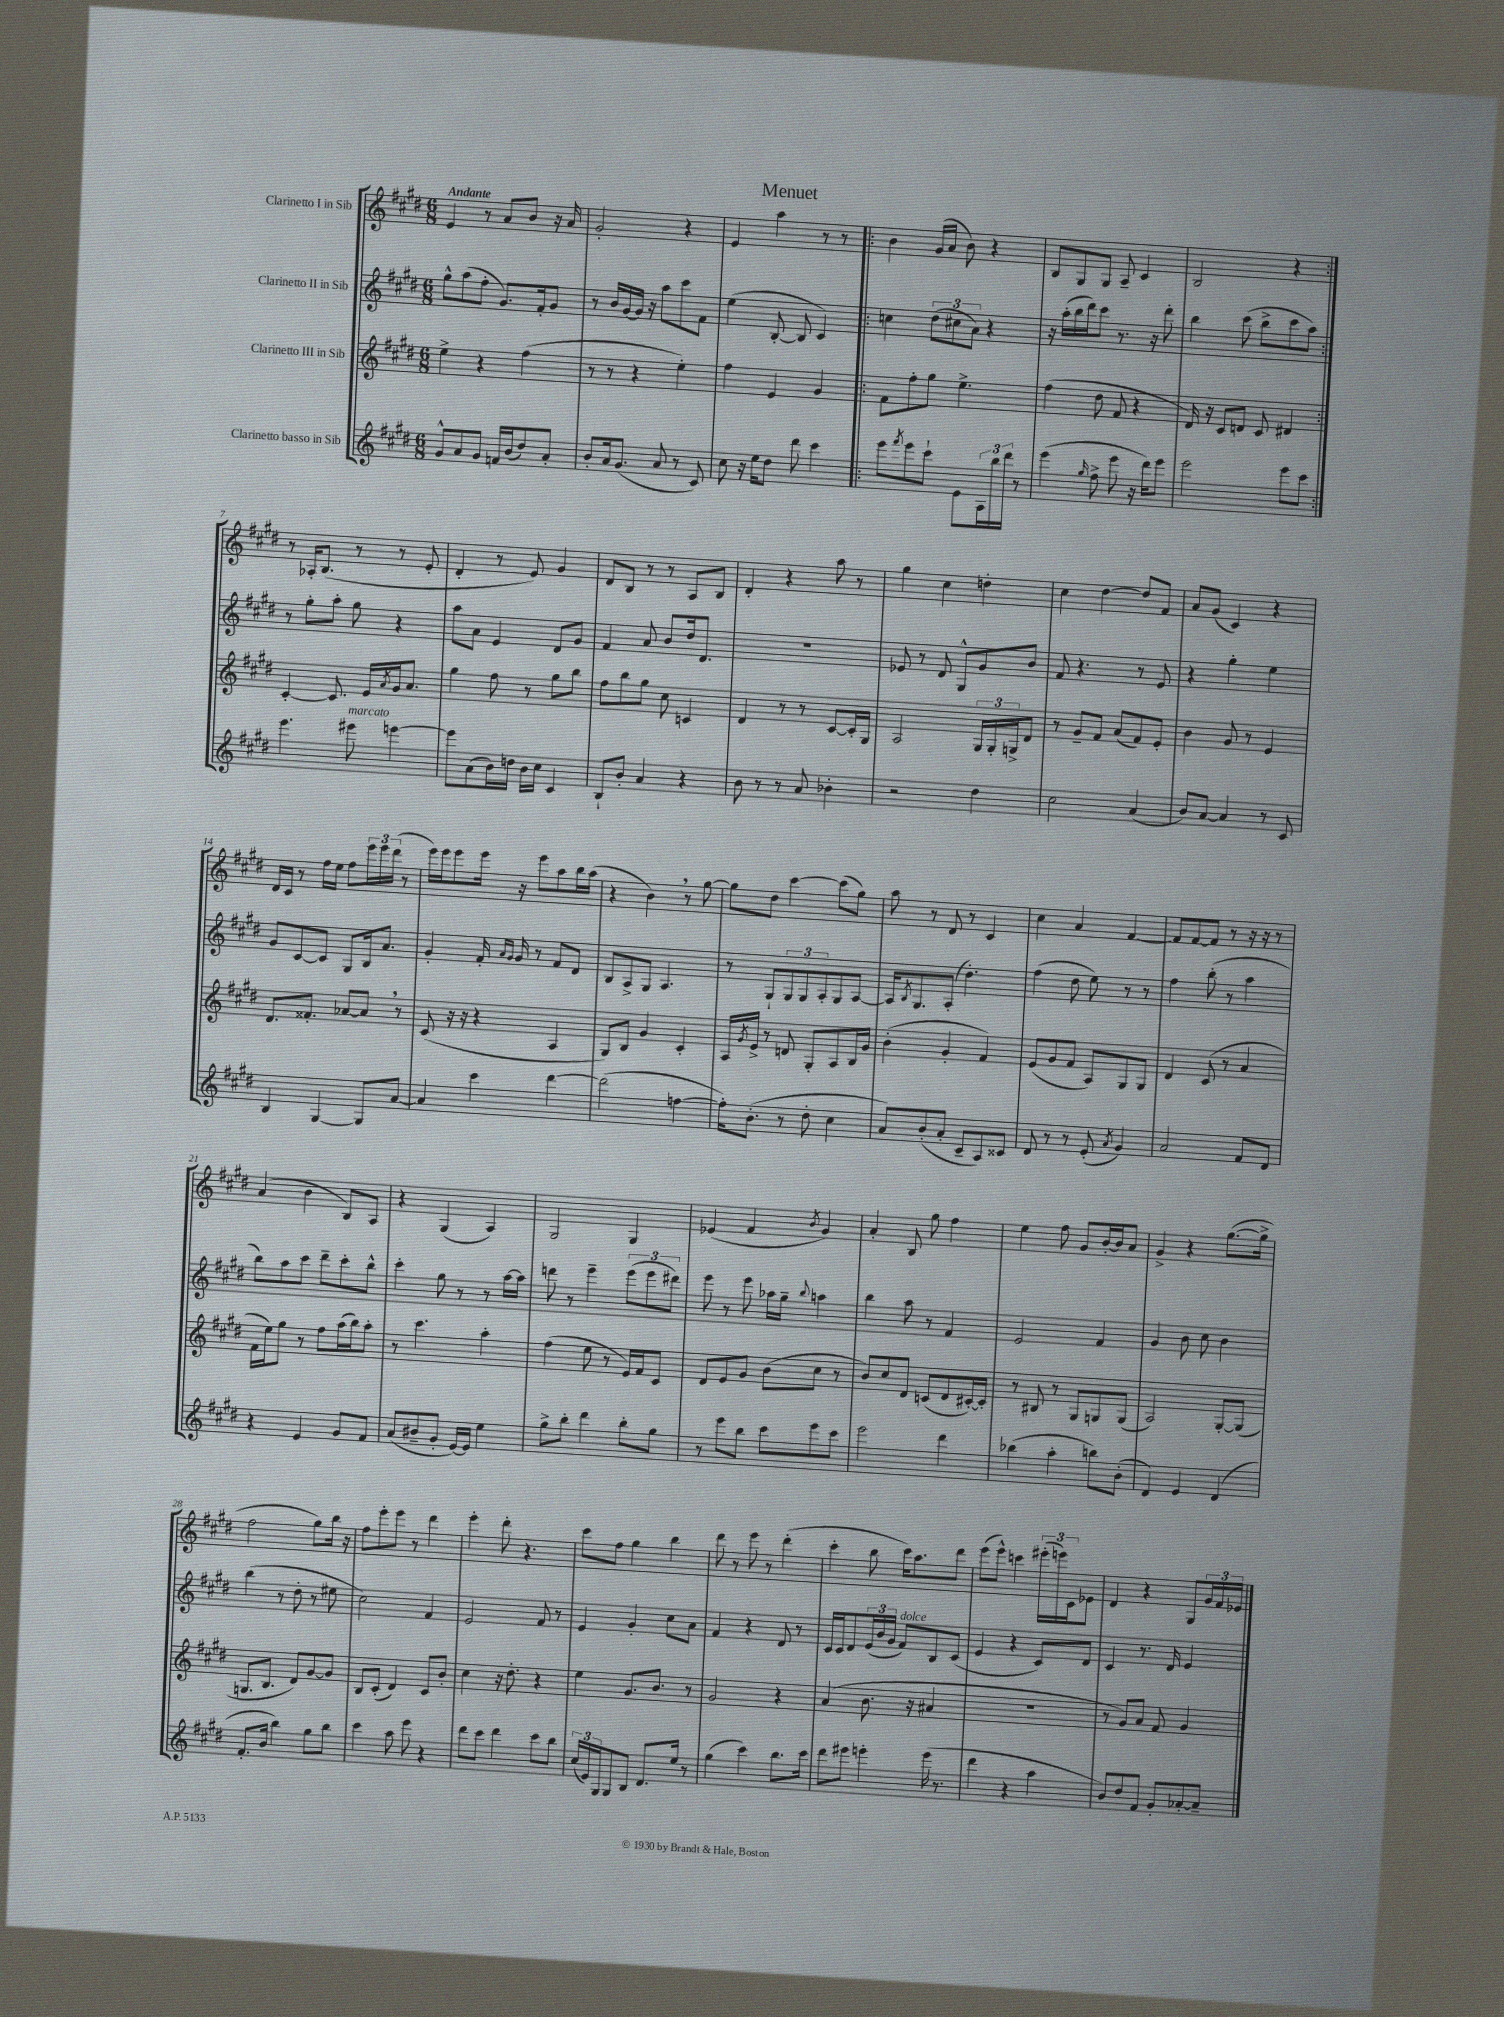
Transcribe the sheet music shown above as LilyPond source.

\header { title = "Menuet" }
<<
\new StaffGroup <<
\new Staff = "s0" \with { instrumentName = "Clarinetto I in Sib" } {
    \clef treble \key e \major \numericTimeSignature \time 6/8 \tempo "Andante"
    e'4 r8 a'8 b'8 r16 a'16 |
    gis'2-. r4 |
    e'4 a''4 r8 r8 |
    \repeat volta 2 { b'4 gis'16( a'16 b'8) r4 |
    b8 gis8 gis8 a8-- cis'4 |
    b2 r4 | }
    r8 aes16-. b8.( r8 r8 e'8-. |
    dis'4-. r8 e'8) gis'4 |
    dis'8 b8 r8 r8 a8 b8 |
    dis'4-. r4 a''8 r8 |
    gis''4 cis''4 d''4-. |
    cis''4 dis''4~ dis''8 fis'8 |
    a'8 gis'8( cis'4) r4 |
    dis'16 cis'16 r8 fis''16 e''16 fis''8 \tuplet 3/2 { e'''16 e'''16 dis'''16( } r8 |
    e'''16) e'''16 e'''8 e'''16 r16 e'''8 a''8 b''16 a''16( |
    r4 b'4) \breathe r8 gis''8~ |
    gis''8 dis''8 cis'''4~ cis'''8( gis''8) |
    a''8 r8 dis'8 r8 cis'4 |
    cis''4 a'4 fis'4~ |
    fis'8 fis'8~ fis'8 r8 r16 r16 r8 |
    a'4( b'4 b8) a8 |
    r4 gis4( a4) |
    gis2 gis4 |
    ees'4( fis'4 \acciaccatura { b'8 } gis'4) |
    a'4-. b8 gis''8 fis''4 |
    e''4 fis''8 gis'8 b'16~-. b'16 a'8 |
    gis'4-> r4 gis''8.~( gis''16-> |
    fis''2 gis''8) b''16 r16 |
    fis''8 e'''8-. e'''8 r8 dis'''4 |
    e'''4-. dis'''8-. r4. |
    cis'''8 fis''8 gis''4 b''4 |
    dis'''8 r8 e'''8 r8 dis'''4-.( |
    cis'''4-. b''8 cis'''16) a''8. dis'''8 |
    e'''8( e'''8-^) c'''4 \tuplet 3/2 { eis'''16-.( e'''16) cis'16 } ees'8 |
    dis'4 r4 gis8 \tuplet 3/2 { gis'16 fis'16 ees'16 } \bar "|." |
}
\new Staff = "s1" \with { instrumentName = "Clarinetto II in Sib" } {
    \clef treble \key e \major \numericTimeSignature \time 6/8
    gis''8-^ a''8( fis''8-. gis'8.) fis'16-. gis'8 |
    r8 b'16 gis'16~ gis'16 r16 a''8 cis'''8 fis'8 |
    e''4( b8~-. b8 cis'4) |
    \repeat volta 2 { c''4 \tuplet 3/2 { dis''8( cis''8 a'8) } r4 |
    r16 a''16-.( b''16 dis'''16) cis'''8 r8. r16 dis'''8-. |
    b''4 cis'''8( b''8-> cis'''8 a''8) | }
    r8 gis''8-. a''8-. gis''8 r4 |
    a''8 a'8 e'4 dis'8 gis'8 |
    fis'4 a'8 b'8 dis''16 dis'8. |
    R2. |
    ees'8 r8 dis'8 gis8-^ gis'8 b'8 |
    fis'8 r4. r8 e'8 |
    r4 gis''4-. e''4 |
    gis'8 cis'8~ cis'8 gis8 b16 a'8. |
    gis'4-. fis'16-. \grace { a'16 gis'16 } gis'16 r8 fis'8 dis'8 |
    b8 a8-> gis8 a4. |
    r8 gis8-! \tuplet 3/2 { gis8 gis8 a8-. } gis8 a8~ |
    a16 \acciaccatura { b8 } gis8. a8-.( dis''4.-.) |
    fis''4( dis''8 e''8) r8 r8 |
    fis''4 b''8-.( r8 a''4 |
    b''8) a''8 cis'''8 dis'''8-- cis'''8-. b''8-^ |
    cis'''4-. gis''8 r8 r8 a''16~ a''16 |
    d'''8 r8 e'''4-- \tuplet 3/2 { e'''8( e'''8 dis'''8) } |
    e'''8 r8 e'''8 aes''16 gis''16-- \appoggiatura { b''8 } a''4 |
    b''4 a''8 r8 fis'4 |
    e'2 fis'4 |
    gis'4 b'8 cis''8 b'4 |
    b''4( r8 dis''8-. r8 eis''8 |
    cis''2) fis'4 |
    e'2 fis'8 r8 |
    e'4 gis'4-. cis''8 a'8 |
    fis'4 r4 dis'8 r8 |
    cis'16 cis'16 dis'8 \tuplet 3/2 { e'16( b'16 gis'16 } fis'8^\markup { \italic "dolce" }) b8 cis'8( |
    e'4 r4 cis'8) dis'8 |
    cis'4 r8. dis'16 e'4 \bar "|." |
}
\new Staff = "s2" \with { instrumentName = "Clarinetto III in Sib" } {
    \clef treble \key e \major \numericTimeSignature \time 6/8
    e''4-> r4 fis''4( |
    r8 r8 r4 e''4-.) |
    fis''4 e'4 gis'4 |
    \repeat volta 2 { fis'8 fis''8-. gis''8 e''4.-> |
    fis''4( dis''8 fis'8 r4 |
    dis'16) r16 cis'8 d'8 cis'8 dis'4 | }
    cis'4~-. cis'8. e'16 \acciaccatura { a'8 } gis'16 a'8. |
    gis''4 fis''8 r8 gis''8 b''8 |
    fis''8 b''8 gis''8 cis''8 c'4 |
    dis'4 r8 r8 cis'8~ cis'16-. gis16 |
    a2 \tuplet 3/2 { gis16 gis16-. g16-> } dis'8 |
    r8 gis'8-- fis'8 a'8( fis'8) e'8-. |
    b'4 gis'8 r8 e'4 |
    dis'8. fisis'8.-. aes'8~ aes'8 \breathe r8 |
    cis'8( r16 r16 r4 a4 |
    gis8) b8 gis'4 cis'4-. |
    a16 \acciaccatura { gis'8 } e'16-> r8 d'8 gis8-. a8 b16 gis'16 |
    b'4-.( gis'4-. fis'4) |
    e'8( gis'8 fis'8 a8) gis8 gis8 |
    dis'4 cis'8( r8 a'4 |
    fis'16 e''16) gis''8 r8 fis''8 a''16( b''16) a''8-. |
    r8 cis'''4. a''4-. |
    fis''4( e''8 r8 e'16) fis'16 cis'8 |
    dis'8 e'8 gis'8 b'8( cis''8 r8 |
    b'8) cis''8 dis'8 c'8( dis'8 cis'16~-.) cis'16-. |
    r8 bis8 r8 gis8 g8 g8( |
    a2) gis8~-. gis8( |
    g8. b8. dis'8) gis'8~ gis'8 |
    b8 cis'8-.( dis'4) cis'8 b'8-. |
    cis''4 r16 dis''8.-. r4 |
    e''4 gis'8. b'8. r8 |
    gis'2 r4 |
    a'4( b'8. r16 ais'4 |
    R2. |
    r8 gis'8) a'8 fis'8 gis'4 \bar "|." |
}
\new Staff = "s3" \with { instrumentName = "Clarinetto basso in Sib" } {
    \clef treble \key e \major \numericTimeSignature \time 6/8
    gis'8-^ a'8 gis'8 f'16 b'16( dis''8) a'8-. |
    b'8-. a'16 gis'8.( a'8 r8 cis'8) |
    cis''8 r16 e''16 dis''8 dis'''8 cis'''4 |
    \repeat volta 2 { e'''8 \acciaccatura { fis'''8 } e'''8 cis'''8-! e'8 \tuplet 3/2 { a16 b''16 dis'''16 } r8 |
    e'''4( \grace { gis''16 } fis''8-> e'''8 r16 dis'''16) e'''8 |
    e'''2 e'''8 cis'''8 | }
    e'''4. eis'''8^\markup { \italic "marcato" } e'''4~ |
    e'''8 a'8( b'16) d''16 b'16 cis''16 cis'4 |
    b8-! b'8-. a'4 r4 |
    b'8 r8 r8 a'8 bes'4-. |
    r2 dis''4 |
    cis''2 a'4( |
    b'8) a'8~ a'4 r8 cis'8 |
    b4 gis4~ gis8 a'8~ |
    a'4 cis'''4 dis'''4~ |
    dis'''2( f''4~ |
    f''16-.) b'8.-.( r8 dis''8-. cis''4 |
    a'8) b'8-.( a'8-. cis'8-- a8) cisis'8 |
    dis'8 r8 r8 e'8-.( \acciaccatura { a'8 } gis'4) |
    a'2 fis'8 dis'8 |
    r4 e'4 gis'8 fis'8 |
    a'8( bis'8-- gis'8-. e'16~) e'16 e''4 |
    gis''8-> b''8-. dis'''4 b''8-. gis''8 |
    r8 e'''8 b''8 cis'''8 e'''8 cis'''8 |
    e'''2 dis'''4 |
    bes''4( a''4-. b''8) b'8-.( |
    dis'4) e'4 dis'4( |
    fis'8.-. b'16 b''4) gis''8 b''8 |
    cis'''4 a''8 e'''8 r4 |
    dis'''8 cis'''8 dis'''4 cis'''8 b''8 |
    \tuplet 3/2 { cis''16( e'16) gis16 } gis8 b8 dis'8. e''16 r8 |
    gis''4( cis'''4) b''8. cis'''16 |
    dis'''8 eis'''8 e'''4-. e'''16( r8. |
    dis'''4 r4 a''4 |
    b'8) dis''8 fis'8 gis'8-. aes'8~-. aes'8-- \bar "|." |
}
>>
>>
